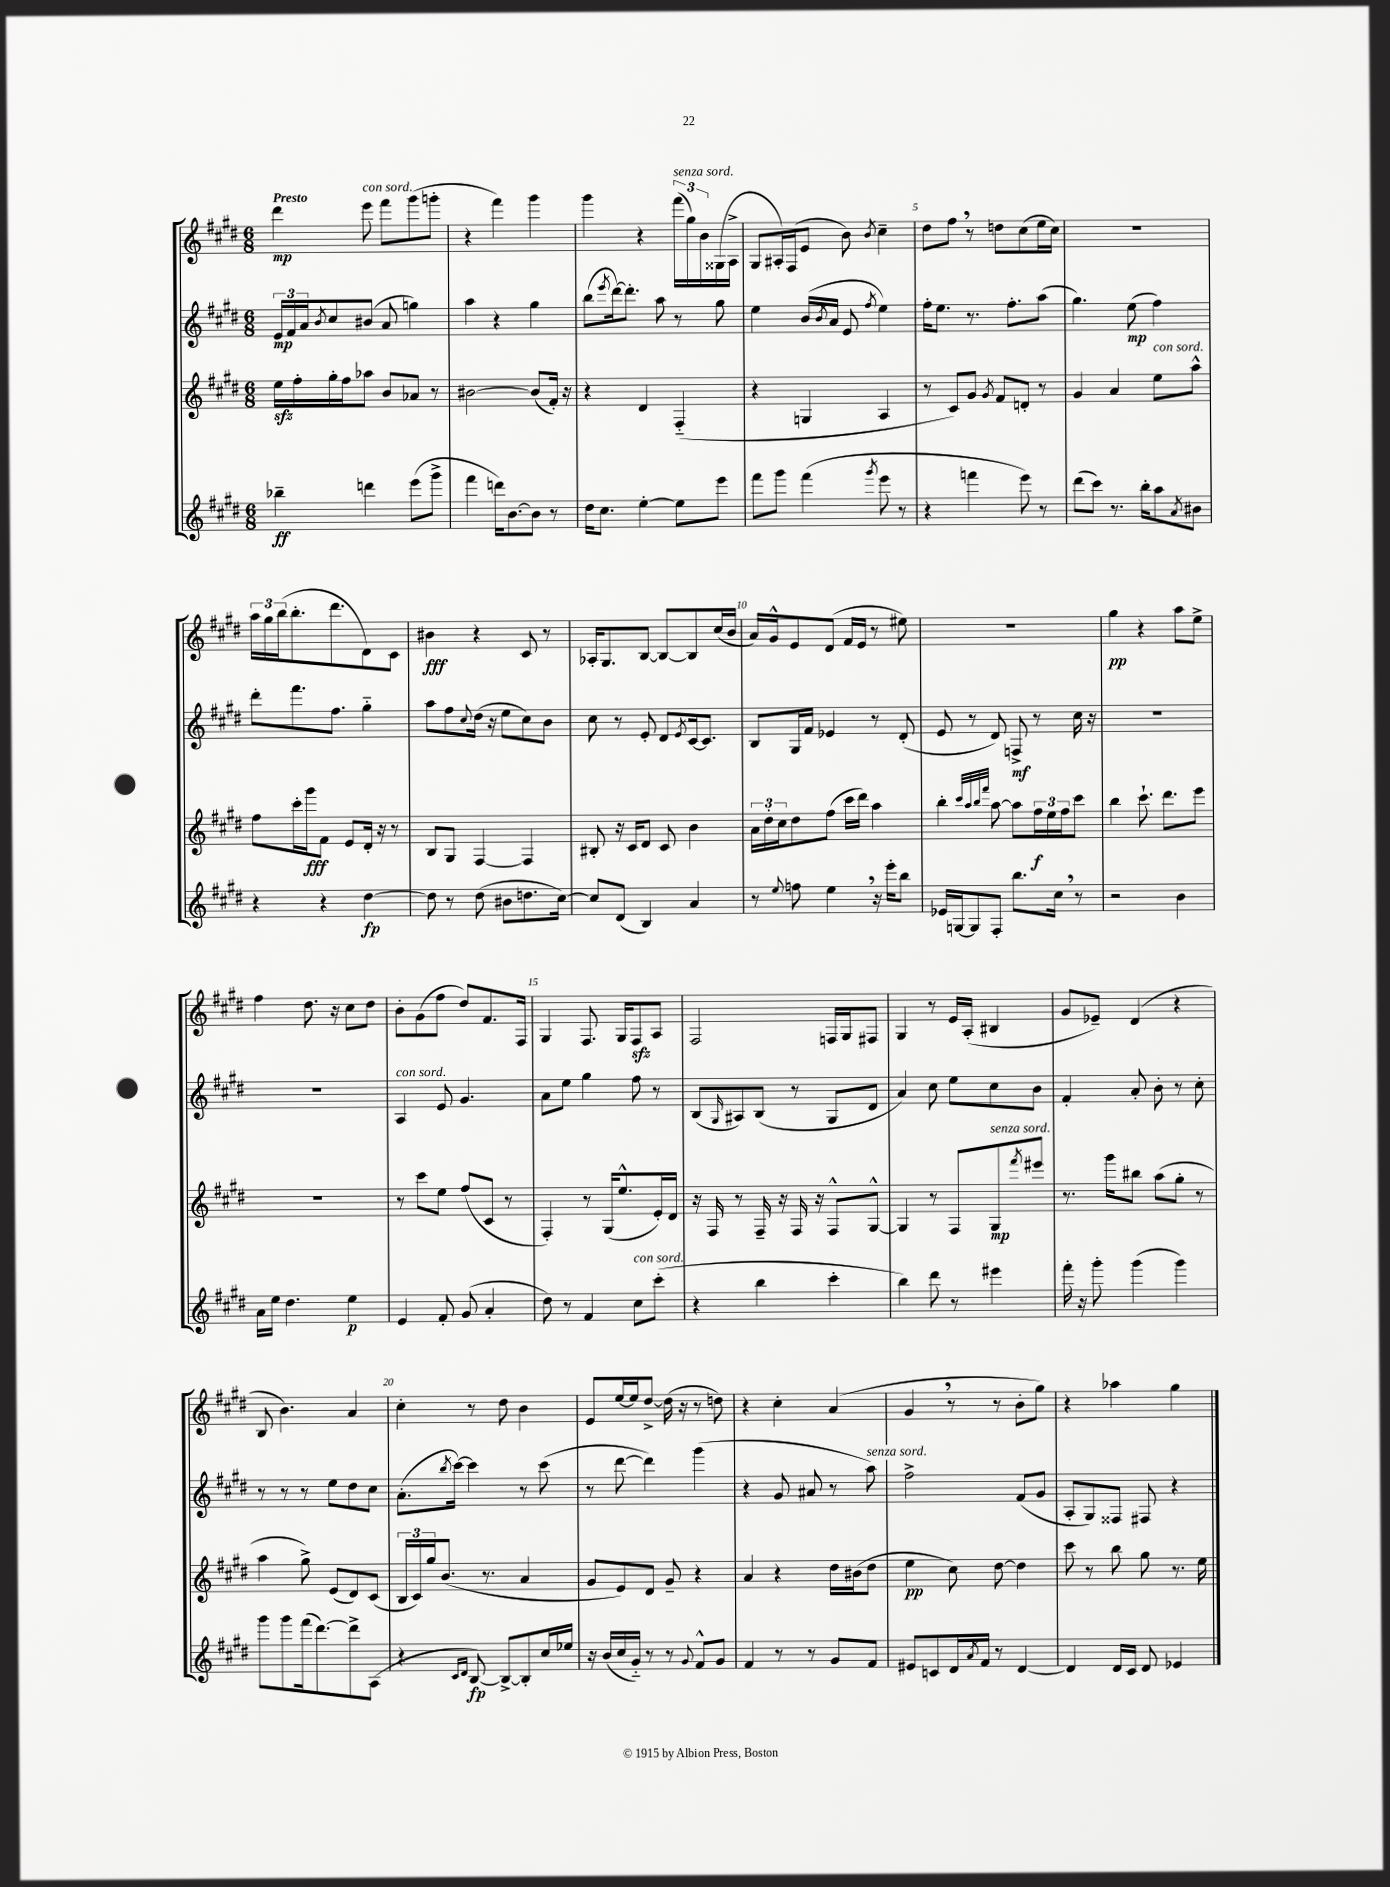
<<
\new StaffGroup <<
\new Staff = "s0" {
    \clef treble \key e \major \numericTimeSignature \time 6/8 \tempo "Presto"
    dis'''4\mp e'''8^\markup { \italic "con sord." } fis'''8 gis'''8( g'''8-. |
    r4 fis'''4) gis'''4 |
    gis'''4 r4 \tuplet 3/2 { fis'''16^\markup { \italic "senza sord." }( gis''16) b'16 } gisis16( a16-> |
    gis8 ais16-.) fis16( e'8 b'8) \acciaccatura { b'8 } cis''4-- |
    dis''8 fis''8 \breathe r8 d''8 cis''8( e''16 cis''16) |
    R2. |
    \tuplet 3/2 { a''16 gis''16 b''16( } b''8.-. dis'''8. dis'8) cis'8 |
    bis'4\fff r4 cis'8 r8 |
    aes16-. gis8. b8~ b8~ b8 cis''16( b'16 |
    a'16) gis'16-^ e'8 dis'8( fis'16 e'16 r8 eis''8) |
    R2. |
    gis''4\pp r4 a''8 e''8-> |
    fis''4 dis''8. r16 cis''8 dis''8 |
    b'8-. gis'8( fis''8 dis''8) fis'8. fis16 |
    gis4 fis8. gis16 fis8\sfz a8 |
    fis2 f16 gis16 fis8 |
    gis4 r8 e'16 a16-.( bis4 |
    gis'8 ees'8--) dis'4( r4 |
    b8 b'4.) a'4 |
    cis''4-. r8 dis''8 b'4 |
    e'8 e''16~ e''16 dis''8~-> dis''16( r16 r8 d''8) |
    r4 cis''4-. a'4( |
    gis'4 \breathe r8 r8 b'8-. gis''8) |
    r4 aes''4 gis''4 \bar "|." |
}
\new Staff = "s1" {
    \clef treble \key e \major \numericTimeSignature \time 6/8
    \tuplet 3/2 { e'16\mp fis'16 a'16 } \acciaccatura { b'8 } cis''8 bis'8( a'8 g''4) |
    a''4 r4 gis''4 |
    b''8( \acciaccatura { e'''8 } dis'''16~) dis'''8.-. a''8 r8 gis''8 |
    e''4 b'16( \acciaccatura { b'8 } a'16 e'8 \acciaccatura { fis''8 } e''4) |
    fis''16-. e''8. r8. fis''8.-. a''8( |
    gis''4.) e''8\mp( fis''4) |
    dis'''8-. fis'''8. fis''8. gis''4-_ |
    a''8 fis''8 \appoggiatura { cis''8 } dis''16( r16 e''8 cis''8) b'8 |
    cis''8 r8 e'8-. dis'8 \acciaccatura { e'8 } cis'16~ cis'8. |
    b8 gis16 fis'16 ees'4 r8 dis'8-.( |
    e'8 r8 dis'8) f8->\mf r8 cis''16 r16 |
    R2. |
    R2. |
    a4^\markup { \italic "con sord." } e'8 gis'4. |
    a'8 e''8 gis''4 fis''8 r8 |
    b8( \grace { gis16 } ais8) b8( r8 gis8 dis'8 |
    a'4) cis''8 e''8 cis''8 b'8 |
    fis'4-. a'8-. b'8-. r8 cis''8-. |
    r8 r8 r8 e''8 dis''8 cis''8 |
    a'8.-.( \acciaccatura { b''8 } cis'''16~) cis'''4 r8 cis'''8( |
    r8 dis'''8~ dis'''4) gis'''4( |
    r4 gis'8 ais'8 r8 a''8^\markup { \italic "senza sord." }) |
    fis''2-> fis'8( gis'8 |
    a8-. gis8) fisis8 fis8 r4 \bar "|." |
}
\new Staff = "s2" {
    \clef treble \key e \major \numericTimeSignature \time 6/8
    e''16\sfz fis''16-. gis''16-. fis''16 aes''8 b'8 aes'8 r8 |
    bis'2~ bis'8( fis'16-.) r16 |
    r4 dis'4 fis4-_( |
    r4 g4 a4 |
    r8 cis'8) gis'8 \acciaccatura { gis'8 } fis'8 d'8-. r8 |
    gis'4 a'4 e''8^\markup { \italic "con sord." } a''8-^ |
    fis''8 cis'''16-. gis'''16\fff fis'8 e'8 dis'16-. r16 r8 |
    b8 gis8 fis4~ fis4 |
    bis8-. r16 cis'16 dis'8 cis'8 b'4 |
    \tuplet 3/2 { a'16 dis''16-. cis''16 } dis''8 fis''8( cis'''16 dis'''16) a''4 |
    b''4-. \grace { cis'''32 a''32 b''32 fis'''32 } a''8~ a''8 \tuplet 3/2 { fis''16\f e''16 fis''16 } cis'''8 |
    b''4 cis'''8.-! dis'''8. e'''8 |
    R2. |
    r8 cis'''8 e''8 fis''8( cis'8 r8 |
    fis4-.) r8 gis16( e''8.-^ e'16-.) dis'16 |
    r16 fis16 r8 fis16-- r16 fis16 r16 fis8-^ gis8~-^ |
    gis4 r8 fis8 gis8\mp^\markup { \italic "senza sord." } \acciaccatura { fis'''8 } eis'''8 |
    r8. gis'''16 bis''8 a''8( gis''8-. r8 |
    a''4 gis''8->) e'8( dis'8) cis'8( |
    \tuplet 3/2 { b16 cis'16) gis''16 } b'8.( r8. a'4 |
    gis'8 e'8) dis'8 gis'8-- r4 |
    a'4 r4 dis''16 bis'16( dis''8 |
    e''4\pp cis''8) dis''8~ dis''4 |
    cis'''8 r8 b''8 gis''8 r8. e''16 \bar "|." |
}
\new Staff = "s3" {
    \clef treble \key e \major \numericTimeSignature \time 6/8
    bes''4--\ff d'''4 e'''8( gis'''8-> |
    fis'''4 d'''16) b'8.~ b'8 r8 |
    dis''16 cis''8. e''4~-. e''8 e'''8 |
    fis'''8 gis'''8 fis'''4( \acciaccatura { gis'''8 } e'''8 r8 |
    r4 f'''4 e'''8) r8 |
    dis'''8( cis'''8) r8. b''16-. a''8 \acciaccatura { a'8 } bis'8 |
    r4 r4 dis''4~\fp |
    dis''8 r8 dis''8( bis'8 d''8. cis''16~) |
    cis''8 dis'8( b4) a'4 |
    r8 \appoggiatura { e''8 } f''8 e''4 \breathe r16 e'''16-. b''8 |
    ees'16 g16~ g8 fis8-. b''8. cis''16 \breathe r8 |
    r2 b'4 |
    a'16 e''16 dis''4. e''4\p |
    e'4 fis'8-. gis'8( a'4-. |
    dis''8) r8 fis'4 cis''8^\markup { \italic "con sord." } cis'''8-.( |
    r4 b''4 cis'''4-. |
    b''4) dis'''8 r8 eis'''4 |
    fis'''16-. r16 gis'''8-. gis'''4( gis'''4) |
    gis'''8 gis'''8 fis'''16( dis'''8.~) dis'''8-> a8( |
    r4 \grace { cis'16 dis'16 } b8~\fp) b8~-> b8-. cis''16 ees''16 |
    r16 b'16( cis''16 gis'16-_) r8 r8 \appoggiatura { gis'8 } fis'8-^ gis'8 |
    fis'4 r8 r8 gis'8 fis'8 |
    eis'8 c'8 dis'16 \acciaccatura { a'8 } fis'16 r8 dis'4~ |
    dis'4 dis'16 cis'16 dis'8 ees'4 \bar "|." |
}
>>
>>
\layout { \context { \Score \override BarNumber.break-visibility = ##(#f #t #t) barNumberVisibility = #(every-nth-bar-number-visible 5) } }
